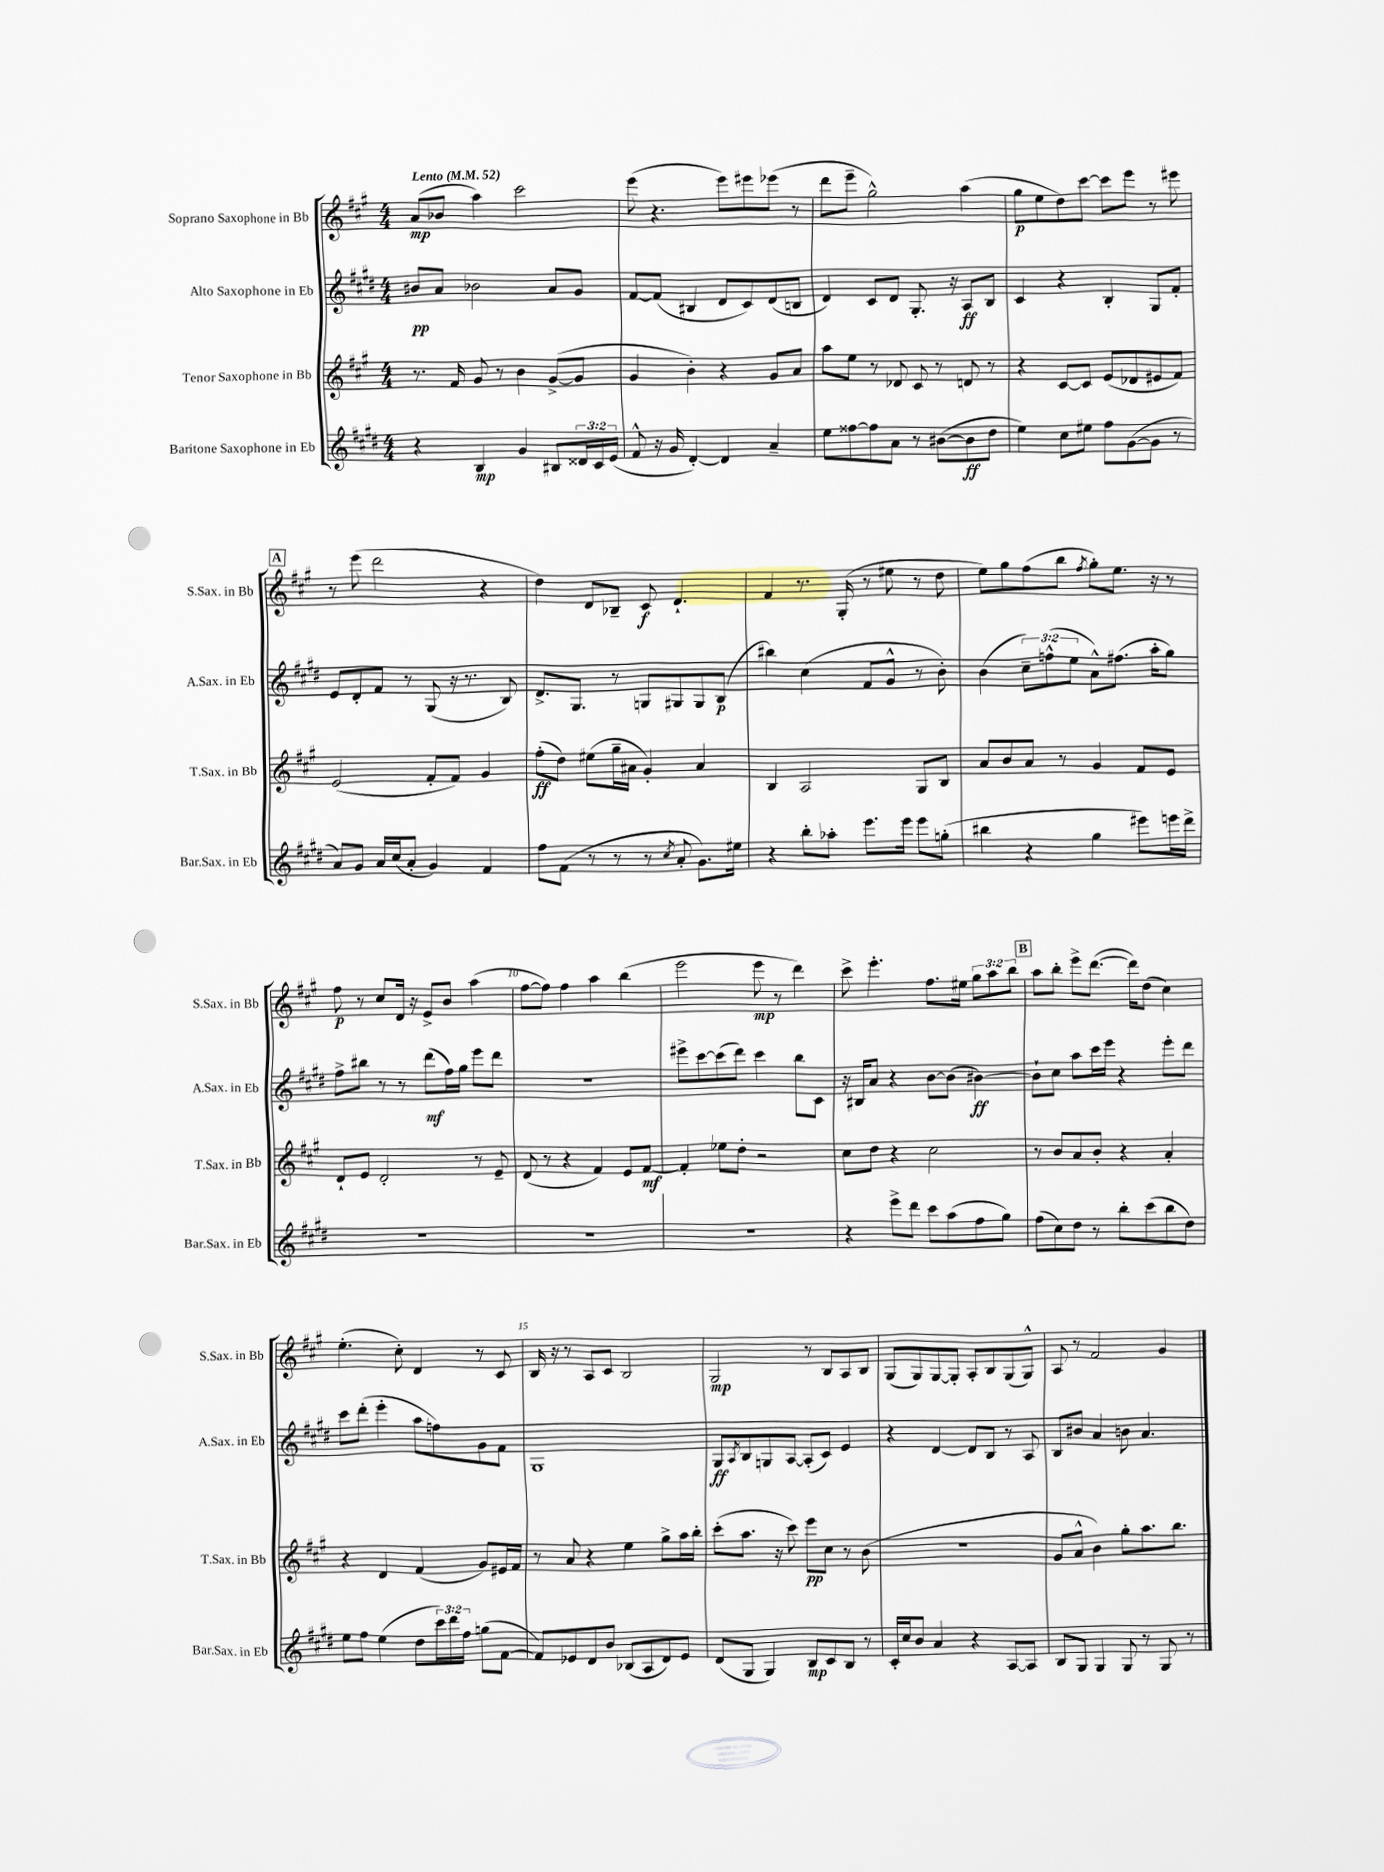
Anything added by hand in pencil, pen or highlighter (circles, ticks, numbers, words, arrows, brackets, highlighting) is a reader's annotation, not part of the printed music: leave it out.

**kern	**kern	**kern	**kern
*staff4	*staff3	*staff2	*staff1
*clefG2	*clefG2	*clefG2	*clefG2
*k[f#c#g#d#]	*k[f#c#g#]	*k[f#c#g#d#]	*k[f#c#g#]
*M4/4	*M4/4	*M4/4	*M4/4
*MM52	*MM52	*MM52	*MM52
4r	8.r	8b#/L	(8a/L
.	.	8a/J	8b-/J
.	16f#/	.	.
4B/	8g#/	2b-\	4aa\)
.	8r	.	.
4g#/	4b\	.	2ccc#\
8B#/L	([8g#^/L	8a/L	.
24d##/L	8g#/]J	8g#/J	.
24c#/	.	.	.
(24e/JJ	.	.	.
=	=	=	=
8f#^^/	4g#/	[8f#/L	(8eee\
16r	.	(8f#/]J	4.r
16g#/	.	.	.
[4d#'/)	4b'\)	4B#/	.
4d#/]	4r	8d#/L	8eee\L)
.	.	8c#/)	8eee#\
4a~/	8g#/L	(8d#/	(8eee-\J
.	8a/J	8B/J	8r
=	=	=	=
8ee\L	8aa\L	4d#/)	8ddd\L
[8ff##\	8ee\J	.	8eee~\J
8ff##\]	8r	8c#/L	2gg#^^\)
8a\J	8d-/	8d#/J	.
8r	8c#/	8.G#'/	.
([8b#\L	8r	.	.
.	.	16r	.
8b#\]	8d/	8A/L	(4aa\
8dd#\J	8r	8B/J	.
=	=	=	=
4ee\)	4r	4c#/	8gg#\L
.	.	.	8ee\
8cc#\L	[8c#/L	4r	8dd\)
8ee#\J	8c#/]J	.	[8ccc#\J
8ff#\L	(8e/L	4B'/	8ccc#\]L
([8g#\	8d-/	.	8eee\J
8g#\]J	8e#/	8G#/L	8r
8r	8f#/J)	8f#'/J	8eee#\
=	=	=	=
8a/L)	(2e/	8e/L	8r
8g#/J	.	8d#'/	(8eee\
16a/LL	.	8f#/J	2ddd\
(16cc#/J	.	.	.
8a'/J	.	8r	.
4g#/)	8f#'/L	(8G#/	.
.	8f#/J)	16r	.
.	.	8.r	.
4f#/	4g#/	.	4r
.	.	8B/)	.
=	=	=	=
8ff#\L	(8ff#'\L	8.d#^/L	4dd\)
(8f#\J	8dd\J)	.	.
.	.	8.G#/J	.
8r	(8ee#\L	.	8d/L
8r	16gg#~\L	8r	8B-~/J
.	16a#\JJ	.	.
8r	4g#'/)	8G/L	8c#/
8qcc#/	.	.	.
8a'/	.	8G#/	4.d`/
8.g#\L)	4a#/	8G#/	.
.	.	(8B/J	.
16ee#\Jk	.	.	.
=	=	=	=
4r	4B/	4bb#\)	4f#/
8bb'\L	2A/	(4cc#\	8.r
8aa-'\J	.	.	.
.	.	.	(16G#'/
8.eee\L	.	8f#/L	8r
.	.	8g#^^/J	8ee#\
16eee\Jk	.	.	.
8eee\L	8G#/L	8r	8r
(8gg'\J	8B/J	8b'\)	8dd\
=	=	=	=
4bb#\	8a/L	(4b\	8ee\L)
.	8b/	.	8gg#\
4r	8a/J	12cc#~\L)	(8ff#\
.	.	(12ff^^\	.
.	8r	.	8bb\J
.	.	12ee\J	.
.	.	.	8qff#/
4gg#\	4g#/	8a^^\L)	8gg#'\L)
.	.	(8.ff#\J	8.ee\J
8eee#\L)	8f#/L	.	.
.	.	16aa'\LK	16r
16eee\L	8e/J	8gg#\J)	8r
16ddd#^\JJ	.	.	.
=	=	=	=
1r	8d`/L	8ff#^\L	8ff#\
.	8e/J	8bb#\J	8r
.	2d'/	8r	8cc#/L
.	.	8r	16d/Jk
.	.	.	16r
.	.	(8ddd#\L	8e^/L
.	.	16ff#\L)	8b/J
.	.	16gg#\JJ	.
.	8r	8eee\L	(4aa\
.	8e~/	8ddd#\J	.
=	=	=	=
1r	(8d/	1r	[8ff#\L
.	8r	.	8ff#\]J)
.	4r	.	4ff#\
.	4f#/)	.	4aa\
.	8e/L	.	(4bb\
.	[8f#/J	.	.
=	=	=	=
1r	4f#'/]	8eee#^\L	2eee\
.	.	[8ccc#\	.
.	8ee-\L	(8ccc#\]	.
.	8dd'\J	8ddd#\J)	.
.	2r	4ccc#\	8eee\
.	.	.	8r
.	.	8bb\L	4ddd\)
.	.	8c#\J	.
=	=	=	=
4r	8cc#\L	16r	8ccc#^\
.	.	16B#/LK	.
.	8dd\J	8a/J	4.eee'\
8eee^\L	4r	4r	.
8ddd#\J	.	.	.
8ccc#\L	2cc#\	[8b\L	8.ff#\L
(8aa\	.	(8b\]J	.
.	.	.	16ee#\Jk
8ff#\	.	[4b#\)	12gg#\L
.	.	.	12aa\
8gg#\J)	.	.	.
.	.	.	12bb\J
=	=	=	=
(8ff#\L	8r	8b#`\]L	8aa\L
8cc#\)	8b/L	8cc#\J	8bb'\J
8dd#\J	8a/	8aa\L	8eee^\L
8r	8b'/J	16ccc#\L	([8.ddd\J
.	.	16eee\JJ	.
8bb'\L	4r	4r	.
.	.	.	16ddd\]LK)
(8ccc#\	.	.	(8dd\J
8bb\	4a'/	8eee'\L	4cc#\)
8dd#\J)	.	8ddd#\J	.
=	=	=	=
8ee\L	4r	8ccc#\L	(4.ee'\
8ff#\J	.	(8ddd#'\J	.
(4ee\	4d/	4eee'\	.
.	.	.	8cc#'\)
8dd#\L	(4f#/	8aa\L	4d/
24ccc#\L)	.	8ff\)	.
24ddd#\	.	.	.
24ff#\JJ	.	.	.
(8gg\L	8g#/L)	8g#\	8r
[8f#\J	16e#/L	8f#\J	8c#/
.	16f#/JJ	.	.
=	=	=	=
8f#/]L)	8r	1G#	16B/
.	.	.	16r
8e-/	8a/	.	8r
8d#/	4r	.	8A/L
8b/J	.	.	8c#/J
(8B-/L	4ee\	.	2B/
8A/	.	.	.
8d#/)	8gg#^\L	.	.
8e-/J	16aa\L	.	.
.	16bb'\JJ	.	.
=	=	=	=
(8d#/L	(8ccc#'\L	8G#/L	2G#/
.	.	8qA/	.
8G#/J	8.aa\J	8B/	.
4G#/)	.	8G/	.
.	16r	.	.
.	8ccc#\)	[8A/J	.
8B/L	8eee\L	(8A'/]L	8r
8c#/	8cc#\J	8c#/J)	8B/L
8B/J	8r	4e/	8A/
8r	(8b\	.	8B/J
=	=	=	=
16c#'/LL	1r	4r	(8G#/L
16cc#/J	.	.	.
8b/J	.	.	8G#/)
4a/	.	[4d#/	[8G#/
.	.	.	8G#'/]J
4r	.	8d#/]L	8A'/L
.	.	8B/J	8B/
[8A/L	.	8r	(8G#/
8A/]J	.	8A/	8G#^^/J)
=	=	=	=
8B/L	8g#/L	8B/L	8A/
8G#/J	8a^^/J	8b#/J	8r
4G#/	4b\)	4a/	2f#/
8G#/	8gg#'\L	8b\	.
8r	8.aa\	4.a/	.
8G#/	.	.	4g#/
.	8.bb\J	.	.
8r	.	.	.
==	==	==	==
*-	*-	*-	*-
